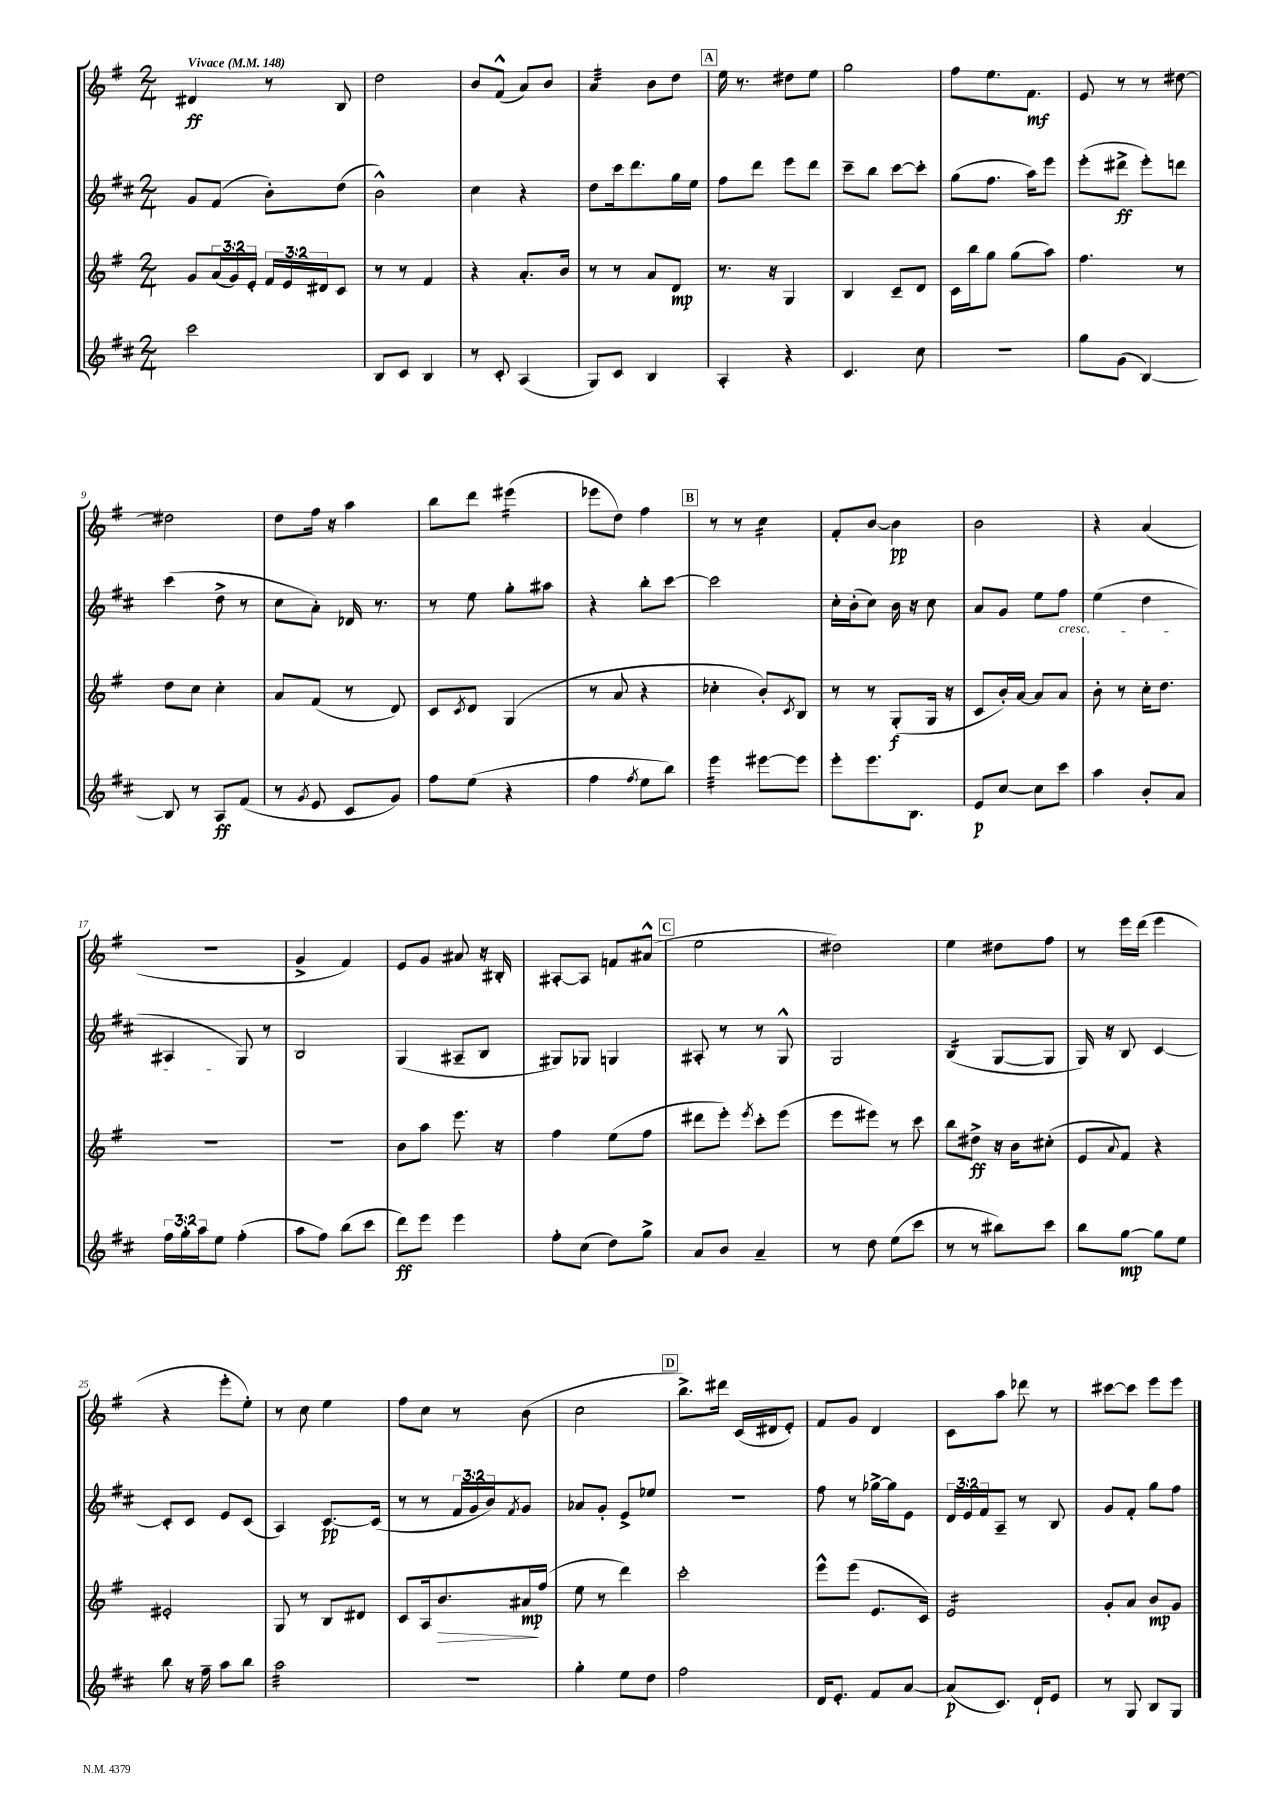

**kern	**kern	**kern	**kern
*staff4	*staff3	*staff2	*staff1
*clefG2	*clefG2	*clefG2	*clefG2
*k[f#c#]	*k[f#]	*k[f#c#]	*k[f#]
*M2/4	*M2/4	*M2/4	*M2/4
*MM148	*MM148	*MM148	*MM148
2ccc#	8g	8g	4d#
.	(24a	(8f#	.
.	24g)	.	.
.	24e'	.	.
.	24f#	8b')	8r
.	24e	.	.
.	24d#	.	.
.	8c	(8dd	8B
=	=	=	=
8B	8r	2b^^)	2dd
8c#	8r	.	.
4B	4f#	.	.
=	=	=	=
8r	4r	4cc#	8b
8c#'	.	.	(8f#^^
(4A	8.a'	4r	8a)
.	.	.	8b
.	16b	.	.
=	=	=	=
8G)	8r	8dd	4a
8c#	8r	16ccc#	.
.	.	8.ddd	.
4B	8a	.	8b
.	8d	16gg	8dd
.	.	16ee	.
=	=	=	=
4A'	8.r	8ff#	16ee
.	.	.	8.r
.	.	8ddd	.
.	16r	.	.
4r	4G	8eee	8dd#
.	.	8ddd	8ee
=	=	=	=
4.c#	4B	8ccc#~	2gg
.	.	8bb	.
.	8c~	[8ccc#	.
8cc#	8d	8ccc#']	.
=	=	=	=
2r	16c	(8gg	8ff#
.	16bb	.	.
.	8gg	8.ff#	8.ee
.	(8gg	.	.
.	.	16aa)	8.f#
.	8aa)	8eee	.
=	=	=	=
8gg	4.ff#	(8eee'	8e
(8g	.	8ddd#^	8r
[4B)	.	8eee')	8r
.	8r	8ddd	[8dd#
=	=	=	=
8B]	8dd	(4ccc#	2dd#]
8r	8cc	.	.
8A	4cc'	8dd^	.
(8f#	.	8r	.
=	=	=	=
8r	8a	8cc#	8dd
8qg	.	.	.
8e	(8f#	8a')	16ff#
.	.	.	16r
8c#	8r	16d-	4aa
.	.	8.r	.
8g)	8d)	.	.
=	=	=	=
8ff#	8c	8r	8bb
.	8qc	.	.
(8ee	8d	8ee	8ddd
4r	(4G	8gg'	(4eee#
.	.	8aa#	.
=	=	=	=
4ff#	8r	4r	8eee-
.	8a	.	8dd)
8qff#	.	.	.
8ee	4r	8bb'	4ff#
8bb)	.	[8ccc#	.
=	=	=	=
4eee	4cc-'	2ccc#]	8r
.	.	.	8r
[8eee#	8b')	.	4cc
.	8qc	.	.
8eee#]	8B	.	.
=	=	=	=
8eee'	8r	16cc#'	8f#'
.	.	(16b'	.
8.eee	8r	8cc#)	[8b
.	(8G'	16b	4b]
8.B	.	16r	.
.	16G	8cc#	.
.	16r	.	.
=	=	=	=
8e	8c	8a	2b
[8cc#	16b')	8g	.
.	[16a	.	.
8cc#]	8a]	8ee	.
8ccc#	8a	8ff#	.
=	=	=	=
4aa	8b'	(4ee	4r
.	8r	.	.
8b'	16cc'	4dd	(4a
.	8.dd	.	.
8a	.	.	.
=	=	=	=
24ff#	2r	4A#	2r
24gg'	.	.	.
24aa	.	.	.
8ee	.	.	.
(4ff#'	.	8G)	.
.	.	8r	.
=	=	=	=
8aa	2r	2B	4g^
8ff#)	.	.	.
(8bb	.	.	4f#)
8ccc#	.	.	.
=	=	=	=
8ddd)	8b	(4G	8e
8eee	8aa	.	8g
4eee	8.eee	8A#~	8a#
.	.	8B	16r
.	16r	.	16B#'
=	=	=	=
8ff#'	4ff#	8G#)	[8A#'
(8cc#	.	8G-	8A#]
8dd)	(8ee	4G	8f
8gg^	8ff#	.	(8a#^^
=	=	=	=
8a	8ddd#	8A#'	2ee
8b	8eee')	8r	.
.	8qeee	.	.
4a~	8ccc'	8r	.
.	(8eee	8G^^	.
=	=	=	=
8r	8eee	2G	2dd#)
8dd	8eee#)	.	.
(8ee	8r	.	.
8ccc#	8ccc	.	.
=	=	=	=
8r	8bb	(4B	4ee
8r	8dd#^	.	.
8bb#)	16r	[8G	8dd#
.	16b	.	.
8ccc#	(8cc#'	8G]	8ff#
=	=	=	=
8bb	8e	16G)	8r
.	.	16r	.
.	8qqa	.	.
[8gg	8f#)	8B	16eee
.	.	.	(16ddd
8gg]	4r	[4c#	4eee
8ee	.	.	.
=	=	=	=
8bb	2e#'	8c#']	4r
16r	.	8c#	.
16ff#~	.	.	.
8aa	.	8e	8eee'
8bb	.	(8c#	8ee')
=	=	=	=
2aa	8G	4A)	8r
.	8r	.	8cc
.	8B	[8.c#	4ee
.	8d#	.	.
.	.	(16c#]	.
=	=	=	=
2r	8c	8r	8ff#
.	16A	8r	8cc
.	8.b	.	.
.	.	24f#	8r
.	.	24g	.
.	.	24b)	.
.	.	8qf#	.
.	16a#	8g	(8b
.	(16ff#	.	.
=	=	=	=
4gg'	8ee	8a-	2cc
.	8r	8g'	.
8ee	4ddd)	8e^	.
8dd	.	8ee-	.
=	=	=	=
2ff#	2ccc'	2r	8.bb^)
.	.	.	16ddd#
.	.	.	(16c
.	.	.	16d#
.	.	.	8e')
=	=	=	=
16d	8eee^^	8ff#	8f#
8.e'	.	.	.
.	(8eee	8r	8g
8f#	8.e	[16gg-^	4d
.	.	16gg-]	.
[8a	.	8e	.
.	16c)	.	.
=	=	=	=
(8a]	2e	24d	8c
.	.	24e	.
.	.	24f#	.
8.c#)	.	8A~	8aa
.	.	8r	8ddd-
16d`	.	.	.
8e	.	8B	8r
=	=	=	=
8r	8g'	8g	[8ccc#
8G	8a	8f#'	8ccc#]
8B	8b	8gg	8eee
8G	8g	8ff#	8eee
==	==	==	==
*-	*-	*-	*-
